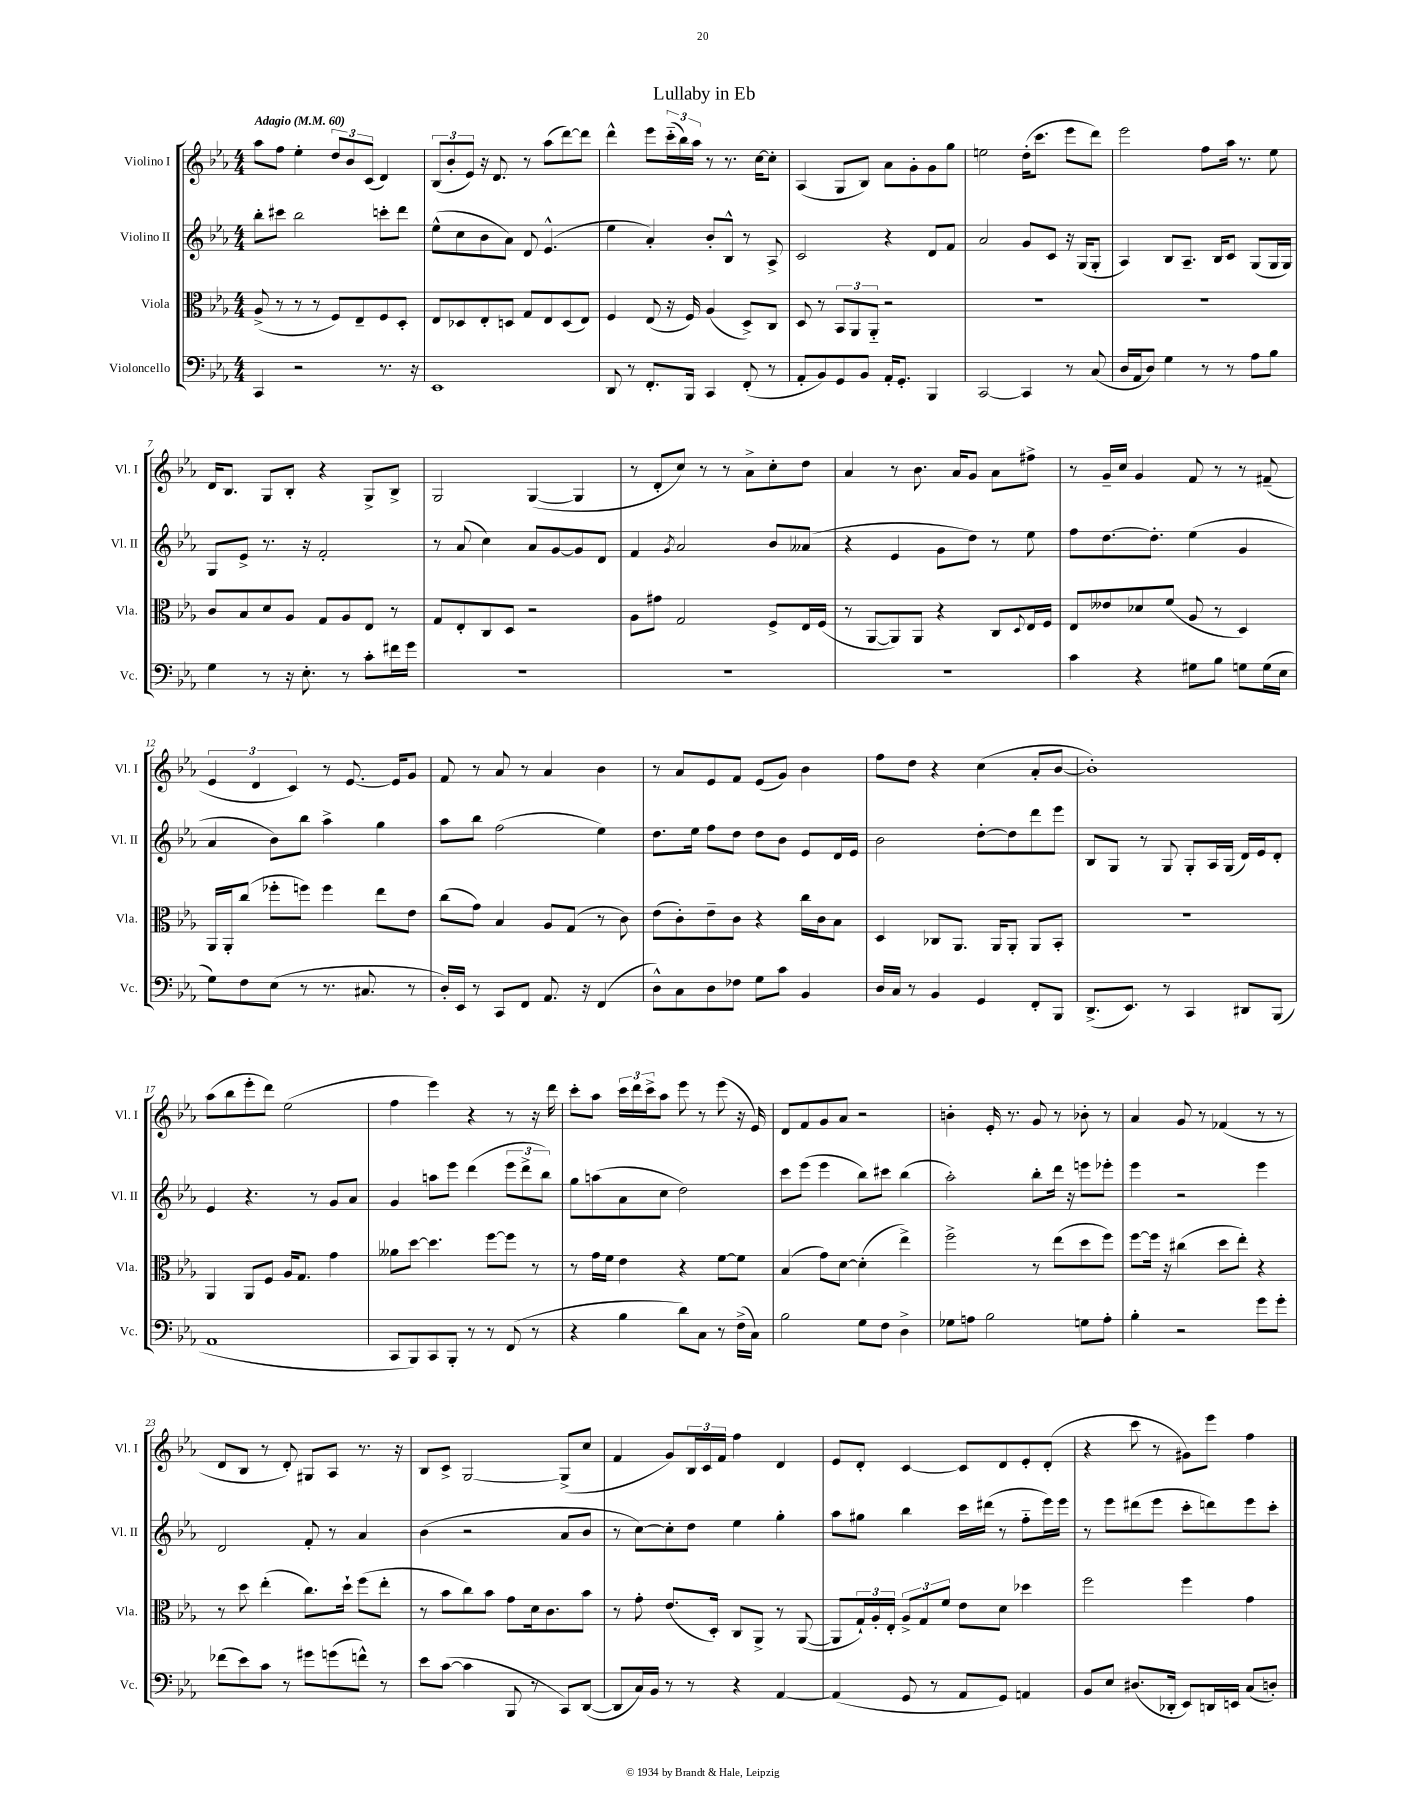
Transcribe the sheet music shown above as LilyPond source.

\header { title = "Lullaby in Eb" }
<<
\new StaffGroup <<
\new Staff = "s0" \with { instrumentName = "Violino I" shortInstrumentName = "Vl. I" } {
    \clef treble \key ees \major \numericTimeSignature \time 4/4 \tempo "Adagio" 4 = 60
    aes''8 f''8 ees''4-. \tuplet 3/2 { d''8 bes'8 c'8( } d'4) |
    \tuplet 3/2 { bes8( bes'8-. ees'8) } r16 d'8. r8 aes''8( d'''8~) d'''8 |
    d'''4-^ ees'''8 \tuplet 3/2 { c'''16-_( bes''16) aes''16 } r8 r8. c''16~ c''8-. |
    aes4( g8 bes8) aes'8 g'8-. g'8 g''8 |
    e''2 d''16-.( c'''8. ees'''8 d'''8) |
    ees'''2 f''8 aes''16 r8. ees''8 |
    d'16 bes8. g8 bes8-. r4 g8-> bes8-> |
    g2 g4~( g4 |
    r8 d'8-. c''8) r8 r8 aes'8-> c''8-. d''8 |
    aes'4 r8 bes'8. aes'16 g'8 aes'8 fis''8-> |
    r8 g'16-- c''16 g'4 f'8 r8 r8 fis'8--( |
    \tuplet 3/2 { ees'4 d'4 c'4) } r8 ees'8.~ ees'16 g'8 |
    f'8 r8 aes'8 r8 aes'4 bes'4 |
    r8 aes'8 ees'8 f'8 ees'8( g'8) bes'4 |
    f''8 d''8 r4 c''4( aes'8-. bes'8~ |
    bes'1-.) |
    aes''8( bes''8 ees'''8-. d'''8) ees''2( |
    f''4 ees'''4) r4 r8 r16 d'''16 |
    c'''8-. aes''8 \tuplet 3/2 { c'''16 d'''16 c'''16-> } aes''8 ees'''8 r8 ees'''8( r16 ees'16) |
    d'8 f'8 g'8 aes'8 r2 |
    b'4-. ees'16-. r8. g'8 r8 bes'8-. r8 |
    aes'4 g'8 r8 fes'4( r8 r8 |
    d'8 bes8 r8 d'8-.) gis8 aes8 r8. r16 |
    bes8 c'8-> g2~ g8->( c''8 |
    f'4 g'8) \tuplet 3/2 { bes16 c'16 f'16 } f''4 d'4 |
    ees'8 d'8-. c'4~ c'8 d'8 ees'8-. d'8-.( |
    r4 c'''8 r8 gis'8) ees'''8 f''4 \bar "|." |
}
\new Staff = "s1" \with { instrumentName = "Violino II" shortInstrumentName = "Vl. II" } {
    \clef treble \key ees \major \numericTimeSignature \time 4/4
    bes''8-. cis'''8 bes''2 c'''8-. d'''8 |
    ees''8-^( c''8 bes'8 aes'8) d'8 ees'4.-^( |
    ees''4 aes'4-.) bes'8-. bes8-^ r8 aes8-> |
    c'2 r4 d'8 f'8 |
    aes'2 g'8 c'8 r16 g16( g8-. |
    aes4) bes8 aes8.-- bes16 c'8 g8( g16 g16) |
    g8 ees'8-> r8. r16 f'2-. |
    r8 aes'8( c''4) aes'8 g'8~ g'8 d'8 |
    f'4 \acciaccatura { g'8 } aes'2 bes'8 aeses'8( |
    r4 ees'4 g'8 d''8) r8 ees''8 |
    f''8 d''8.~ d''8.-. ees''4( g'4 |
    aes'4 bes'8) bes''8 aes''4-> g''4 |
    aes''8 bes''8 f''2( ees''4) |
    d''8. ees''16 f''8 d''8 d''8 bes'8 ees'8 d'16 ees'16 |
    bes'2 d''8~-. d''8 d'''8 ees'''8 |
    bes8 g8 r8 g8 g8-. aes16 g16( d'16) ees'16 d'8-. |
    ees'4 r4. r8 g'8 aes'8 |
    g'4 a''8 ees'''8 d'''4( \tuplet 3/2 { ees'''8 d'''8-> bes''8) } |
    g''8 a''8( aes'8 c''8 d''2) |
    c'''8 ees'''8( ees'''4 bes''8) cis'''8 bes''4( |
    aes''2-.) bes''8-. d'''16 r16 e'''8 ees'''8-. |
    ees'''4 r2 ees'''4 |
    d'2 f'8-. r8 aes'4 |
    bes'4( r2 aes'8 bes'8 |
    r8 c''8~) c''8-. d''8 ees''4 g''4-. |
    aes''8 gis''8 bes''4 c'''16 dis'''16( r8 f''8-_ ees'''16) ees'''16 |
    r8 ees'''8 dis'''8( ees'''8 c'''8-. d'''8) ees'''8 c'''8-. \bar "|." |
}
\new Staff = "s2" \with { instrumentName = "Viola" shortInstrumentName = "Vla." } {
    \clef alto \key ees \major \numericTimeSignature \time 4/4
    aes8->( r8 r8 r8 f8) ees8-- f8 d8-. |
    ees8 des8 ees8-. d8 g8 ees8 d8( ees8) |
    f4 ees8( r16 f16) aes4( d8->) c8 |
    d8 r8 \tuplet 3/2 { bes,8 aes,8 aes,8-_ } r2 |
    R1 |
    R1 |
    c'8 bes8 d'8 aes8 g8 aes8 ees8 r8 |
    g8 ees8-. c8 d8 r2 |
    aes8 gis'8 g2 f8-> ees16 f16( |
    r8 aes,8~ aes,8) aes,8 r4 c8 \appoggiatura { d8 } ees16 f16 |
    ees8 eeses'8 des'8 f'8( aes8 r8 d4) |
    aes,16 aes,16-. c''8( fes''8-. f''8) f''4 ees''8 ees'8 |
    c''8( g'8) bes4 aes8 g8( r8 c'8) |
    ees'8( c'8-.) ees'8-- c'8 r4 c''16 c'16 bes8 |
    d4 ces8 aes,8. aes,16 aes,8-. aes,8 bes,8-. |
    r1 |
    aes,4 aes,8 f8 aes16 g8. g'4 |
    aeses'8 d''8~ d''4. f''8~ f''8 r8 |
    r8 g'16 f'16 ees'4 r4 f'8~ f'8 |
    bes4( g'8) d'8~ d'4-.( ees''4->) |
    f''2-> r8 ees''8( d''8 f''8) |
    f''8~ f''16 r16 cis''4( d''8 ees''8-.) r4 |
    r8 d''8 ees''4-.( c''8.) d''16-! f''8( ees''8-. |
    r8 bes'8 c''8) bes'8 g'8 d'16 c'8. bes'8 |
    r8 g'8-. ees'8.( d16-.) c8 aes,8-> r8 aes,8~( |
    aes,8 \tuplet 3/2 { g16-!) aes16-. ees16-. } \tuplet 3/2 { aes8-> g8 f'8 } ees'8 d'8 des''4 |
    f''2 f''4 g'4 \bar "|." |
}
\new Staff = "s3" \with { instrumentName = "Violoncello" shortInstrumentName = "Vc." } {
    \clef bass \key ees \major \numericTimeSignature \time 4/4
    c,4 r2 r8. r16 |
    ees,1 |
    d,8 r8 f,8.-. bes,,16 c,4 f,8-.( r8 |
    aes,8-. bes,8) g,8 bes,8 aes,16-. g,8.-. bes,,4 |
    c,2~ c,4 r8 c8( |
    d16 aes,16 d8) g4 r8 r8 aes8 bes8 |
    g4 r8 r16 ees8.-. r8 c'8-. fis'16 g'16 |
    R1 |
    R1 |
    R1 |
    c'4 r4 gis8 bes8 g8 g16( ees16 |
    g8) f8 ees8( r8 r8. cis8. r8 |
    d16-.) ees,16 r8 c,8 f,8 aes,8. r16 f,4( |
    d8-^) c8 d8 fes8 g8 c'8 bes,4 |
    d16 c16 r8 bes,4 g,4 f,8-. bes,,8 |
    d,8.->( ees,8.) r8 c,4 dis,8 bes,,8( |
    aes,1 |
    c,8 bes,,8) c,8 bes,,8-. r8 r8 f,8( r8 |
    r4 bes4 d'8) c8 r8 f16->( c16) |
    bes2 g8 f8 d4-> |
    ges8 a8 bes2 g8 a8-. |
    bes4-. r2 g'8 g'8-. |
    fes'8( ees'8) c'8 r8 gis'8 g'8( f'8-^) r8 |
    ees'8 c'8~( c'4 bes,,8 r8 c,8) d,8~( |
    d,8 c16) bes,16 r8 r8 r4 aes,4~ |
    aes,4( g,8 r8 aes,8 g,8) a,4 |
    bes,8 ees8 dis8.( des,16-. ees,8) d,16 e,16 c8( d8-.) \bar "|." |
}
>>
>>
